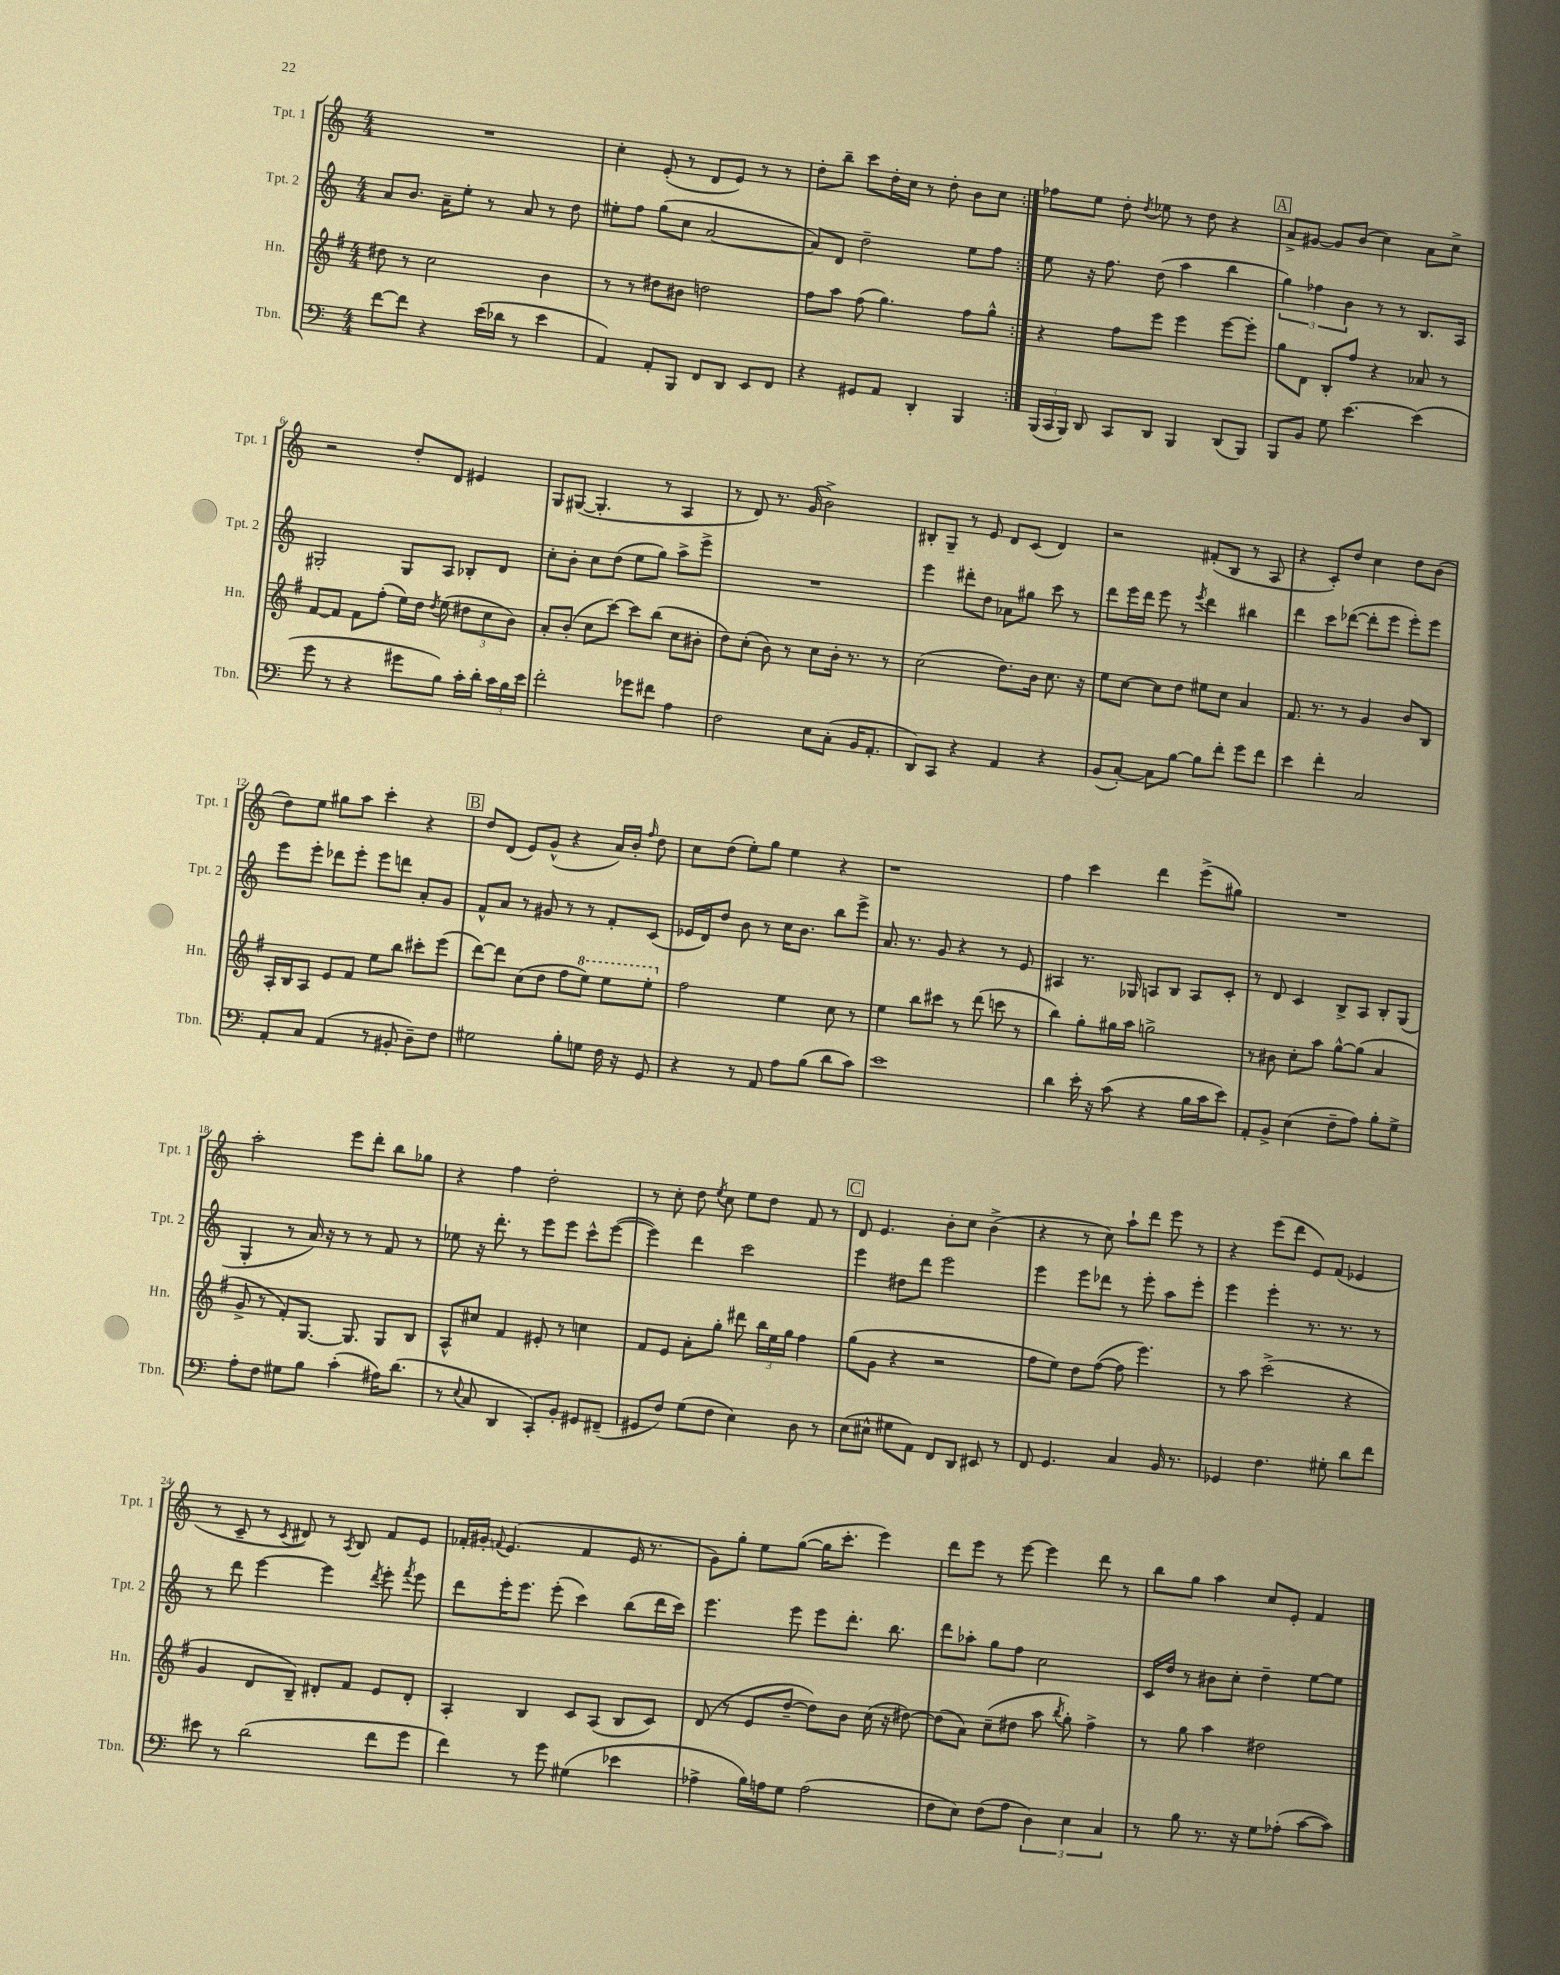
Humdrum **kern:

**kern	**kern	**kern	**kern
*staff4	*staff3	*staff2	*staff1
*clefF4	*clefG2	*clefG2	*clefG2
*k[]	*k[f#]	*k[]	*k[]
*M4/4	*M4/4	*M4/4	*M4/4
[8f\L	8dd#\	8a/L	1r
8f\]J	8r	8.b/J	.
4r	2cc\	.	.
.	.	16a~\LK	.
.	.	8ee'\J	.
(16e\LL	.	8r	.
16d-\JJ	.	.	.
8r	.	8a/	.
4e\	4b\	8r	.
.	.	8dd\	.
=	=	=	=
4AA/)	8r	8ee#'\L	4cc'\
.	8r	8ff\J	.
8AA'/L	8dd#\L	(8gg\L	(8e'/
8BBB/J	8b#\J	8cc\J	8r
8FF/L	2dd\	[2a/	8d/L
8DD/J	.	.	8e/J)
8EE/L	.	.	8r
8FF/J	.	.	8r
=	=	=	=
4r	8ff#\L	8a/]L)	8dd'\L
.	8aa\J	8d/J	8bb~\J
8GG#/L	(8ff#\	2dd~\	8ccc\L
8AA/J	4.gg\)	.	16dd'\L
.	.	.	16cc\JJ
4DD'/	.	.	8r
.	.	.	8dd'\
4BBB/	8ff#\L	8ee\L	8b\L
.	8gg^^\J	8ff\J	8cc\J
=:|!	=:|!	=:|!	=:|!
(24BBB/LL	4r	8ee\	8ff-\L
24CC/	.	.	.
24BBB/JJ)	.	.	.
8DD/	.	16r	8ee\J
.	.	8.ff\	.
8CC/L	8ff#\L	.	8dd'\
.	.	.	8qdd/
8DD/J	8eee\J	(8dd\	8ee-\
4BBB/	4eee\	4aa\	8r
.	.	.	8dd\
(8DD/L	[8eee\L	4bb\	4r
8BBB/J)	8eee'\]J	.	.
=	=	=	=
8BBB/L	8gg\L	6gg\)	8a^/L
8BB/J	8d\J	.	[8g#/J
.	.	6ff-\	.
8G\	8B'/L	.	8g#/]L
.	.	6b\	.
[4.e\	8ff#/J	.	(8b/J
.	4r	8r	4cc\)
.	.	8r	.
(4e\]	8a-/	8.B/L	8a\L
.	8r	.	8cc^\J
.	.	16A/Jk	.
=	=	=	=
8g\	[8f#/L	2G#'/	2r
8r	8f#/]J	.	.
4r	8f#\L	.	.
.	(8ff#'\J	.	.
8g#\L	16ee\LL)	8G#/L	8dd'/L
.	16dd\JJ	.	.
.	8qdd/	.	.
8B\J)	(8ee\	8A/J	8d/J
16c'\LL	12dd#\L	8B-'/L	4e#/
16d'\JJ	.	.	.
.	12cc\	.	.
24c\LL	.	8d/J	.
24B\	12b\J)	.	.
24e\JJ	.	.	.
=	=	=	=
2f'\	8a'/L	8cc'\L	8G/L
.	(8b'/J	8b'\J	([8G#/J
.	8cc\L	8cc\L	4.G#'/]
.	[8ccc\J)	(8dd\J	.
8g-\L	8ccc\]L	8ee\L	.
8f#\J	(8bb\J	8gg\J)	8r
4A\	8cc\L	8aa^\L	4A/
.	8b#'\J	8eee^\J	.
=	=	=	=
2F\	8dd\L)	1r	8r
.	(8cc'\J	.	8d/)
.	8b\)	.	8.r
.	8r	.	.
.	.	.	(16g/
8E\L	8cc\L	.	2b^\)
(8C'\J	16b'\Jk	.	.
.	8.r	.	.
16BB/LK	.	.	.
8.AA'/J	.	.	.
.	8r	.	.
=	=	=	=
8DD/L)	(2cc\	4eee\	8B#'/L
8CC/J	.	.	8G~/J
4r	.	8ddd#'\L	8r
.	.	8dd\J	8e/
4AA/	8.dd\L)	8a-\L	8d/L
.	.	8gg#\J	(8c/J
.	16b\Jk	.	.
4r	8.cc\	8ccc\	4d/)
.	.	8r	.
.	16r	.	.
=	=	=	=
(8BB/L	8ee\L	8ddd\L	2r
[8C'/J)	[8cc\J	16eee\L	.
.	.	16ddd\JJ	.
8C\]L	8cc\]L	8eee\	.
[8B\J	8dd\J	8r	.
.	.	8qeee/	.
8B\]L	8ee#\L	4ddd\	(8f#'/L
8f'\J	8cc\J	.	8B/J
8g\L	4a/	4bb#\	8r
8f\J	.	.	8A/
=	=	=	=
4e\	8.f#/	4ddd\	4r
.	8.r	.	.
4f'\	.	8ccc\L	8c'/L)
.	8r	([8ddd-\J	8dd/J
2C/	4g/	8ddd-'\]L	4cc\
.	.	8eee\J	.
.	8b/L	8eee'\L)	8dd\L
.	8B/J	8eee\J	(8b\J
=	=	=	=
8AA'/L	16A'/LL	8eee\L	8dd\L)
.	16B/J	.	.
8C/J	8A/J	8eee'\J	8ee\J
(4AA/	8e/L	8ddd-\L	8gg#\L
.	8f#/J	8eee'\J	8aa\J
8r	8ee\L	8eee\L	4ccc'\
8BB#'/	8bb\J	8ddd\J	.
8D~\L)	8ccc#'\L	8a'/L	4r
8F\J	(8eee\J	8g/J	.
=	=	=	=
2G#\	[8ddd\L)	8f^^/L	8dd/L
.	8ddd\]J	8a/J	(8d/J
.	(8cc\L	8r	8e/L)
.	8dd\J	8g#/	(8g^^/J
8B'\L	8ff#\L	8r	4r
8G\J	8eee\J)	8r	.
16F\	8eee\L	8f'/L	16a/LL)
16r	.	.	16b'/JJ
.	.	.	16qqff/
8GG/	8eee'\J	(8c/J	8dd\
=	=	=	=
4r	2ff#\	16e-/LL	8cc\L
.	.	16d/J)	.
.	.	8dd/J	(8dd\J
8r	.	8b\	8ee'\L)
8AA/	.	8r	8gg\J
8A\L	4ee\	16cc\LK	4ee\
.	.	8.b\J	.
(8B\J	.	.	.
8d\L	8cc\	8bb\L	4r
8c\J)	8r	8eee^\J	.
=	=	=	=
1e	4ee\	8.a/	1r
.	.	8.r	.
.	8bb\L	.	.
.	8ccc#\J	8g/	.
.	8r	4r	.
.	(8ddd\	.	.
.	8ccc\	8r	.
.	8r	8e/	.
=	=	=	=
4d\	4bb\)	4A#/	4ff\
16e'\	8gg'\L	8.r	4ccc\
16r	.	.	.
(8c\	16gg#\L	.	.
.	16aa\JJ	16G-/	.
4r	2gg^\	8A/L	4ddd\
.	.	8B/J	.
16B\LL	.	8A/L	(8eee^\L
16c\J	.	.	.
8e\J)	.	8c'/J	8gg#\J)
=	=	=	=
8AA'/L	8r	8r	1r
8BB^/J	8b#\	8d/	.
(4E\	8cc'\L	4c/	.
.	8aa\J	.	.
8F~\L	[8gg^^\L	8B^/L	.
8A\J)	(8gg\]J	8A/J	.
8B'\L	4a/	8B'/L	.
8G^\J	.	(8G/J	.
=	=	=	=
8A'\L	8g^/	4G'/	2aa'\
8F\J	8r	.	.
8G#\L	8f#'/L)	8r	.
8B\J	[8.G/J	16a/)	.
.	.	16r	.
(4c'\	.	8r	8eee\L
.	8.G/]	.	.
.	.	8r	8ddd'\J
16A#\LK)	8G/L	8f/	8bb\L
(8.d\J	.	.	.
.	8B/J	8r	8gg-\J
=	=	=	=
8r	8A^^/L	8ee-\	4r
8qqE/	.	.	.
8C/	8cc#/J	16r	.
.	.	8.ddd'\	.
4DD/	4f#/	.	4ff\
.	.	8r	.
8CC'/L)	8e#'/	8eee\L	2dd'\
8BB'/J	8r	8eee\J	.
8GG#/L	4cc\	8ccc^^\L	.
(8FF#~/J	.	([8eee\J	.
=	=	=	=
8GG#/L	8f#/L	4eee\])	8r
8F/J)	8e/J	.	8cc'\
(8G\L	8a'\L	4ddd\	8dd\
.	.	.	8qee/
8F\J	8gg'\J	.	8cc\
4E\)	8ddd#\	2ccc\	8ee\L
.	24bb\LL	.	8dd\J
.	24ee\	.	.
.	24gg\JJ	.	.
8D\	4ff#\	.	8f/
8r	.	.	8r
=	=	=	=
(8E\L	(8gg\L	4eee\	8d/
8E#^^\J	8g\J	.	4.e/
8G#\L	4r	8dd#\L	.
8AA\J)	.	8ddd\J	.
8FF/L	2r	2eee\	8b'\L
8DD/J	.	.	8cc\J
8EE#/	.	.	(4b^\
8r	.	.	.
=	=	=	=
8FF/	8ff#\L	4eee\	4r
4.GG/	8ee\J)	.	.
.	8dd\L	8eee\L	8r
.	([8ff#\J	8ddd-\J	8cc\)
4C/	8ff#\]	8r	8aa`\L
.	4.eee\)	8eee'\	8ddd\J
16BB/	.	8aa\L	8eee\
8.r	.	.	.
.	.	8eee'\J	8r
=	=	=	=
4GG-/	8r	4eee\	4r
.	8aa\	.	.
4.F\	(2ccc^\	4eee'\	(8eee\L
.	.	.	8ddd\J
.	.	8.r	8e/L)
8G#'\	.	.	(8f/J
.	.	8.r	.
8d\L	4r	.	4e-/
8f\J	.	8r	.
=	=	=	=
8e#\	4g/	8r	8r
8r	.	8ddd\	8c~/
(2d\	8d/L	[4eee\	8r
.	.	.	8qc/
.	8B~/J)	.	8d#/)
.	8d#'/L	4eee\]	8r
.	.	.	8qA/
.	8f#/J	.	8B/
.	.	8qddd/	.
8f\L	8e/L	8eee'\	8f/L
.	.	8qfff/	.
8g\J	8d#'/J	8eee\	8e/J
=	=	=	=
4f\)	4A'/	8ddd\L	16f-'/LL
.	.	.	16g#'/JJ
.	.	.	8qqf/
.	.	16eee'\K	(4.e/
.	.	8.eee\J	.
8r	4B/	.	.
8g\	.	(8eee'\	.
(4G#\	8c/L	4ccc\)	4f/
.	(8A/J	.	.
4e-\	8B/L	(8bb\L	16e/
.	.	.	8.r
.	8c/J)	16ddd\L	.
.	.	16ccc\JJ)	.
=	=	=	=
4A-^\	(8d/	4.eee\	8g\L)
.	8r	.	8gg'\J
16B\LL)	8e/L	.	8ee\L
16A\J	.	.	.
8G\J	[8dd~/J	8eee\	([8gg\J
(2A\	8dd\]L)	8eee\L	16gg\]LK
.	.	.	8.ccc'\J
.	8b\J	8.ddd'\J	.
.	(16cc\	.	4eee\)
.	16r	8.bb\	.
.	[8dd#\)	.	.
=	=	=	=
8F\L	(8dd#\]L	8ddd\L	8ddd\L
8E\J)	8a\J)	8aa-'\J	8eee\J
(8F\L	(8cc~\L	8gg\L	8r
8A\J	8dd#\J	8ff\J	[8eee\
6D\)	8aa\	2cc\	4eee\]
.	8qbb/	.	.
.	8gg'\)	.	.
6E\	.	.	.
.	4ff#^\	.	8ddd\
6C/	.	.	.
.	.	.	8r
=	=	=	=
8r	8r	16c/LL	8bb\L
.	.	16dd/JJ	.
8B\	8gg\	8r	8gg\J
8.r	4aa\	8b#\L	4aa\
.	.	8cc'\J	.
16r	.	.	.
8G\L	2dd#\	4dd~\	8cc/L
(8A-'\J	.	.	8e'/J
[8c\L	.	[8ee\L	4f/
8c\]J)	.	8ee\]J	.
==	==	==	==
*-	*-	*-	*-
